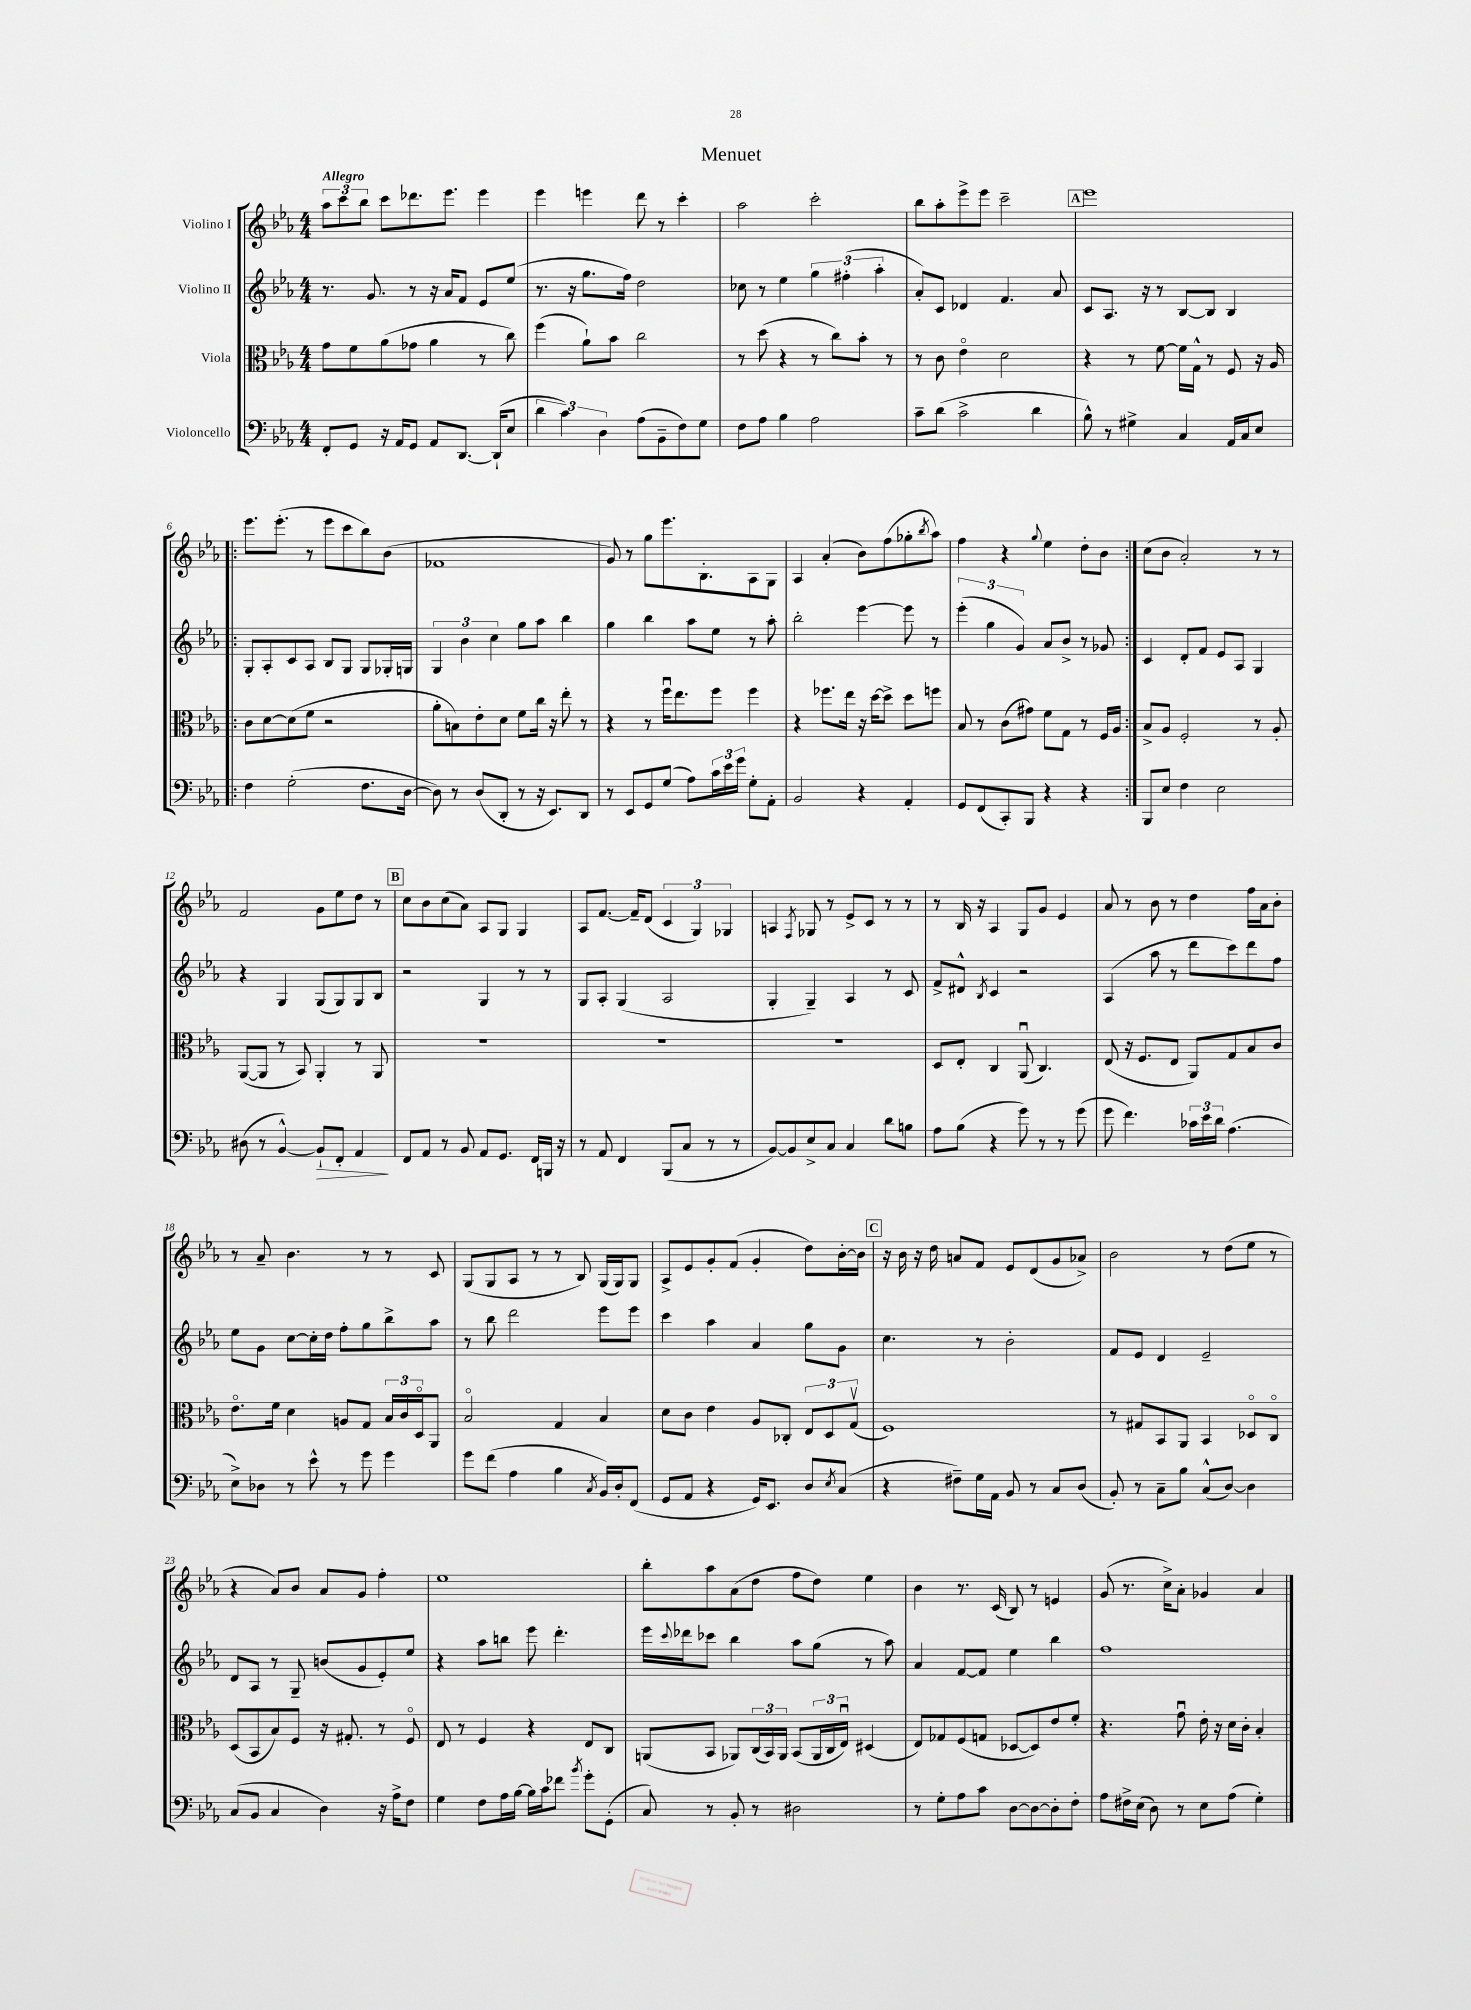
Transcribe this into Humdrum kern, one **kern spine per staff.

**kern	**kern	**kern	**kern
*staff4	*staff3	*staff2	*staff1
*clefF4	*clefC3	*clefG2	*clefG2
*k[b-e-a-]	*k[b-e-a-]	*k[b-e-a-]	*k[b-e-a-]
*M4/4	*M4/4	*M4/4	*M4/4
8FF'/L	8g\L	8.r	12aa-\L
.	.	.	12ccc\
8GG/J	8f\	.	.
.	.	.	12bb-\J
.	.	8.g/	.
16r	(8a-\	.	8ccc\L
16AA-/LK	.	.	.
8GG/J	8g-\J	8r	8.ddd-\
8AA-/L	4a-\	16r	.
.	.	16a-/LK	8.eee-\J
[8.DD/J	.	8f/J	.
.	8r	8e-/L	4eee-\
(16DD`/]LK	.	.	.
8E-/J	8cc\)	(8ee-/J	.
=	=	=	=
6d\	(4ff\	8.r	4eee-\
6c\)	.	.	.
.	.	16r	.
.	8a-`\L)	8.gg\L	4eee\
6D\	.	.	.
.	8b-\J	.	.
.	.	16ff\Jk)	.
(8A-\L	2cc\	2dd\	8ddd\
8BB-~\	.	.	8r
8F\)	.	.	4ccc'\
8G\J	.	.	.
=	=	=	=
8F\L	8r	8cc-\	2aa-\
8A-\J	(8dd\	8r	.
4B-\	4r	4ee-\	.
2A-\	8r	6gg\	2ccc'\
.	8cc\L)	.	.
.	.	(6ff#'\	.
.	8b-'\J	.	.
.	.	6aa-'\	.
.	8r	.	.
=	=	=	=
8c~\L	8r	8a-'/L)	8bb-\L
(8d\J	8c\	8c/J	8aa-'\
2c^\	4e-o\	4d-/	8eee-^\
.	.	.	8eee-\J
.	2d\	4.f/	2ccc~\
4d\	.	.	.
.	.	8a-/	.
=	=	=	=
8B-^^\)	4r	8c/L	1eee-
8r	.	8.A-/J	.
4G#^\	8r	.	.
.	.	16r	.
.	[8f\	8r	.
4C/	16f\]LL	[8B-/L	.
.	16G^^\JJ	.	.
.	8r	8B-/]J	.
16AA-/LL	8F/	4B-/	.
16C/J	.	.	.
8E-/J	16r	.	.
.	16A-/	.	.
=!|:	=!|:	=!|:	=!|:
4F\	8c\L	8G'/L	8.eee-\L
.	[8d\	8A-'/	.
.	.	.	(8.eee-'\J
(2G'\	(8d\]	8c/	.
.	8f\J	8A-/J	8r
.	2r	8B-/L	8eee-\L
.	.	8G/J	8ccc\
8.F\L	.	8G/L	8bb-\)
.	.	16G-'/L	(8b-\J
[16D\Jk	.	16G/JJ	.
=	=	=	=
8D\])	8a-'\L	6G/	1f-
8r	8B\)	.	.
.	.	6b-\	.
(8D/L	8e-'\	.	.
.	.	6cc\	.
8DD'/J	8d\J	.	.
8r	8f\L	8gg\L	.
16r	16cc\Jk	8aa-\J	.
8.EE-/L)	16r	.	.
.	8ee-'\	4bb-\	.
8DD/J	8r	.	.
=	=	=	=
8r	4r	4gg\	8g/)
8EE-/L	.	.	8r
8GG/	8r	4bb-\	8gg\L
(8G/J	16ffu\LK	.	8.eee-\
.	8.ee-\	.	.
8A-\L)	.	8aa-\L	.
.	.	.	8.B-'\
24c\L	8ff\J	8ee-\J	.
24e-\	.	.	.
24g\JJ	.	.	.
8G'\L	4ff\	8r	8A-\
8AA-'\J	.	8aa-'\	8G\J
=	=	=	=
2BB-/	4r	2bb-'\	4A-/
.	8.ff-\L	.	(4a-'/
.	16ee-\Jk	.	.
4r	16r	[4eee-\	8b-\L)
.	[16dd\LK	.	.
.	8dd^\]J	.	(8ff\
4AA-'/	8dd\L	8eee-\]	8gg-'\
.	.	.	8qbb-/
.	8ff\J	8r	8aa-\J)
=	=	=	=
8GG/L	8B-/	(6eee-'\	4ff\
(8FF/	8r	.	.
.	.	6gg\	.
8CC'/)	(8c\L	.	4r
.	.	6g/)	.
8BBB-/J	8g#\J)	.	.
.	.	.	8qqgg/
4r	8f\L	8a-/L	4ee-\
.	8G\J	8b-^/J	.
4r	8r	8r	8dd'\L
.	16F/LL	8g-/	8b-\J
.	16A-/JJ	.	.
=:|!	=:|!	=:|!	=:|!
8BBB-/L	8B-^/L	4c/	(8cc\L
8E-/J	8A-/J	.	8b-\J
4F\	2F'/	8d'/L	2a-'/)
.	.	8f/J	.
2E-\	.	8e-/L	.
.	.	8A-/J	.
.	8r	4G/	8r
.	8A-'/	.	8r
=	=	=	=
(8D#\	([8AA-/L	4r	2f/
8r	8AA-/]J	.	.
[4BB-^^/)	8r	4G/	.
.	8BB-/)	.	.
8BB-`/]L	4AA-'/	(8G/L	8g\L
8FF'/J	.	8G/)	8ee-\
4AA-/	8r	8G/	8dd\J
.	8AA-/	8B-/J	8r
=	=	=	=
8FF/L	1r	2r	8cc\L
8AA-/J	.	.	8b-\
8r	.	.	(8cc\
8BB-/	.	.	8a-\J)
8AA-/L	.	4G/	8A-/L
8.GG/J	.	.	8G/J
.	.	8r	4G/
16FF/LL	.	.	.
16BBB/JJ	.	8r	.
16r	.	.	.
=	=	=	=
8r	1r	8G/L	8A-/L
8AA-/	.	8A-'/J	[8.f/J
4FF/	.	(4G/	.
.	.	.	16f~/]LK
.	.	.	(8d/J
(8BBB-/L	.	2A-/	6c/
8C/J	.	.	.
.	.	.	6G/)
8r	.	.	.
.	.	.	6G-/
8r	.	.	.
=	=	=	=
[8BB-/L)	1r	4G'/	4A/
8BB-/]	.	.	.
.	.	.	8qF/
8E-^/	.	4G~/)	8G-/
8C/J	.	.	8r
4C/	.	4A-/	8e-^/L
.	.	.	8c/J
8d\L	.	8r	8r
8B\J	.	8c/	8r
=	=	=	=
8A-\L	8D/L	8f^/L	8r
(8B-\J	8E-'/J	8d#^^/J	16B-/
.	.	.	16r
.	.	8qB-/	.
4r	4C/	4c/	4A-/
8g\)	(8AA-u/	2r	8G/L
8r	4.C/)	.	8g/J
8r	.	.	4e-/
(8g\	.	.	.
=	=	=	=
8g\	(8E-/	(4A-/	8a-/
4.f\)	16r	.	8r
.	8.F/L	.	.
.	.	8aa-\	8b-\
.	8E-/J	8r	8r
24c-\LL	8AA-/L)	8ddd\L	4dd\
24e-\	.	.	.
24d\JJ	.	.	.
(4.A-\	8G/	8ccc\)	.
.	8B-/	8ddd\	16ff\LL
.	.	.	16a-\J
.	8c/J	8ff\J	8b-'\J
=	=	=	=
8E-^\L)	8.e-o\L	8ee-\L	8r
8D-\J	.	8g\J	8a-~/
.	16f\Jk	.	.
8r	4d\	[8cc\L	4.b-\
8e-^^\	.	16cc'\]L	.
.	.	16dd\JJ	.
8r	8A/L	8ff'\L	.
8g\	8G/J	8gg\	8r
4g\	24B-/LL	8bb-^\	8r
.	24c/	.	.
.	24Do/J	.	.
.	8AA-/J	8aa-\J	8c/
=	=	=	=
8g\L	2B-o/	8r	(8G/L
(8f\J	.	8bb-\	8G/
4A-\	.	2ddd\	8A-/J
.	.	.	8r
4B-\	4G/	.	8r
.	.	.	8B-/)
8qC/	.	.	.
16BB-/LL)	4B-/	8eee-\L	(16G/LL
16D'/J	.	.	16G/J)
(8FF/J	.	8eee-\J	8G/J
=	=	=	=
8GG/L	8d\L	4ccc\	8A-^/L
8AA-/J	8c\J	.	8e-/
4r	4e-\	4aa-\	8g'/
.	.	.	(8f/J
16GG/LK)	8A-/L	4a-/	4g'/
8.EE-/J	.	.	.
.	8C-'/J	.	.
8D/L	12E-/L	8gg\L	8dd\L)
.	12D/	.	.
8qE-/	.	.	.
(8C/J	.	8g\J	[16b-'\L
.	(12Gv/J	.	.
.	.	.	16b-\]JJ
=	=	=	=
4r	1F)	4.cc\	16r
.	.	.	16b-\
.	.	.	16r
.	.	.	16dd\
8F#~\L)	.	.	8a/L
16G\L	.	8r	8f/J
16AA-\JJ	.	.	.
8BB-/	.	2b-'\	8e-/L
8r	.	.	(8d/
8C/L	.	.	8g/
(8D/J	.	.	8a-^/J)
=	=	=	=
8BB-'/)	8r	8f/L	2b-\
8r	8G#/L	8e-/J	.
8C~\L	8BB-/	4d/	.
8B-\J	8AA-/J	.	.
(8C^^/L	4BB-/	2e-~/	8r
[8D/J)	.	.	(8dd\L
4D\]	8D-o/L	.	8ee-\J
.	8Co/J	.	8r
=	=	=	=
(8C/L	(8D/L	8d/L	4r
8BB-/J	8BB-/	8A-/J	.
4C/	8B-/)	8r	8a-/L)
.	8F/J	8G~/	8b-/J
4D\)	16r	(8b/L	8a-/L
.	8.G#'/	.	.
.	.	8g/	8g/J
16r	8r	8e-'/)	4ff'\
16A-^\LK	.	.	.
8F\J	8Fo/	8ee-/J	.
=	=	=	=
4G\	8E-/	4r	1ee-
.	8r	.	.
8F\L	4F/	8aa-\L	.
16A-\L	.	8bb\J	.
[16B-\JJ	.	.	.
16B-\]LL	4r	8eee-\	.
16c\J	.	.	.
8f-\J	.	4.ddd'\	.
8qb-/	.	.	.
8g'\L	8E-/L	.	.
(8GG'\J	8C/J	.	.
=	=	=	=
8C/)	(8AA/L	16eee-\LL	8bb-'\L
.	.	8qqccc/	.
.	.	16ddd-\J	.
8r	8BB-/J	8ccc-\J	8aa-\
8BB-'/	8AA-/L)	4bb-\	(8a-\
8r	(24C/L	.	8dd\J
.	24BB-/)	.	.
.	24AA-/JJ	.	.
2D#\	(8BB-/L	8aa-\L	8ff\L
.	24AA-/L	(8gg\J	8dd\J)
.	24C/	.	.
.	24E-u/JJ)	.	.
.	(4D#/	8r	4ee-\
.	.	8aa-\)	.
=	=	=	=
8r	8E-/L)	4a-/	4b-\
8G'\L	8G-/	.	.
8A-\	(8F/	[8f/L	8.r
8c\J	8G/J	8f/]J	.
.	.	.	(16c/
[8D\L	[8D-/L	4ee-\	8B-/)
8D\_	8D-/])	.	8r
8D'\]	8e-/	4bb-\	4e/
8F'\J	8f'/J	.	.
=	=	=	=
8A-\L	4.r	1ff	(8g/
16F#^\L	.	.	8.r
(16E-\JJ	.	.	.
8D\)	.	.	.
.	.	.	16cc^\LK)
8r	8gu\	.	8a-'\J
8E-\L	16e-'\	.	4g-/
.	16r	.	.
(8A-\J	16d\LL	.	.
.	16c'\JJ	.	.
4G'\)	4B-'/	.	4a-/
==	==	==	==
*-	*-	*-	*-
